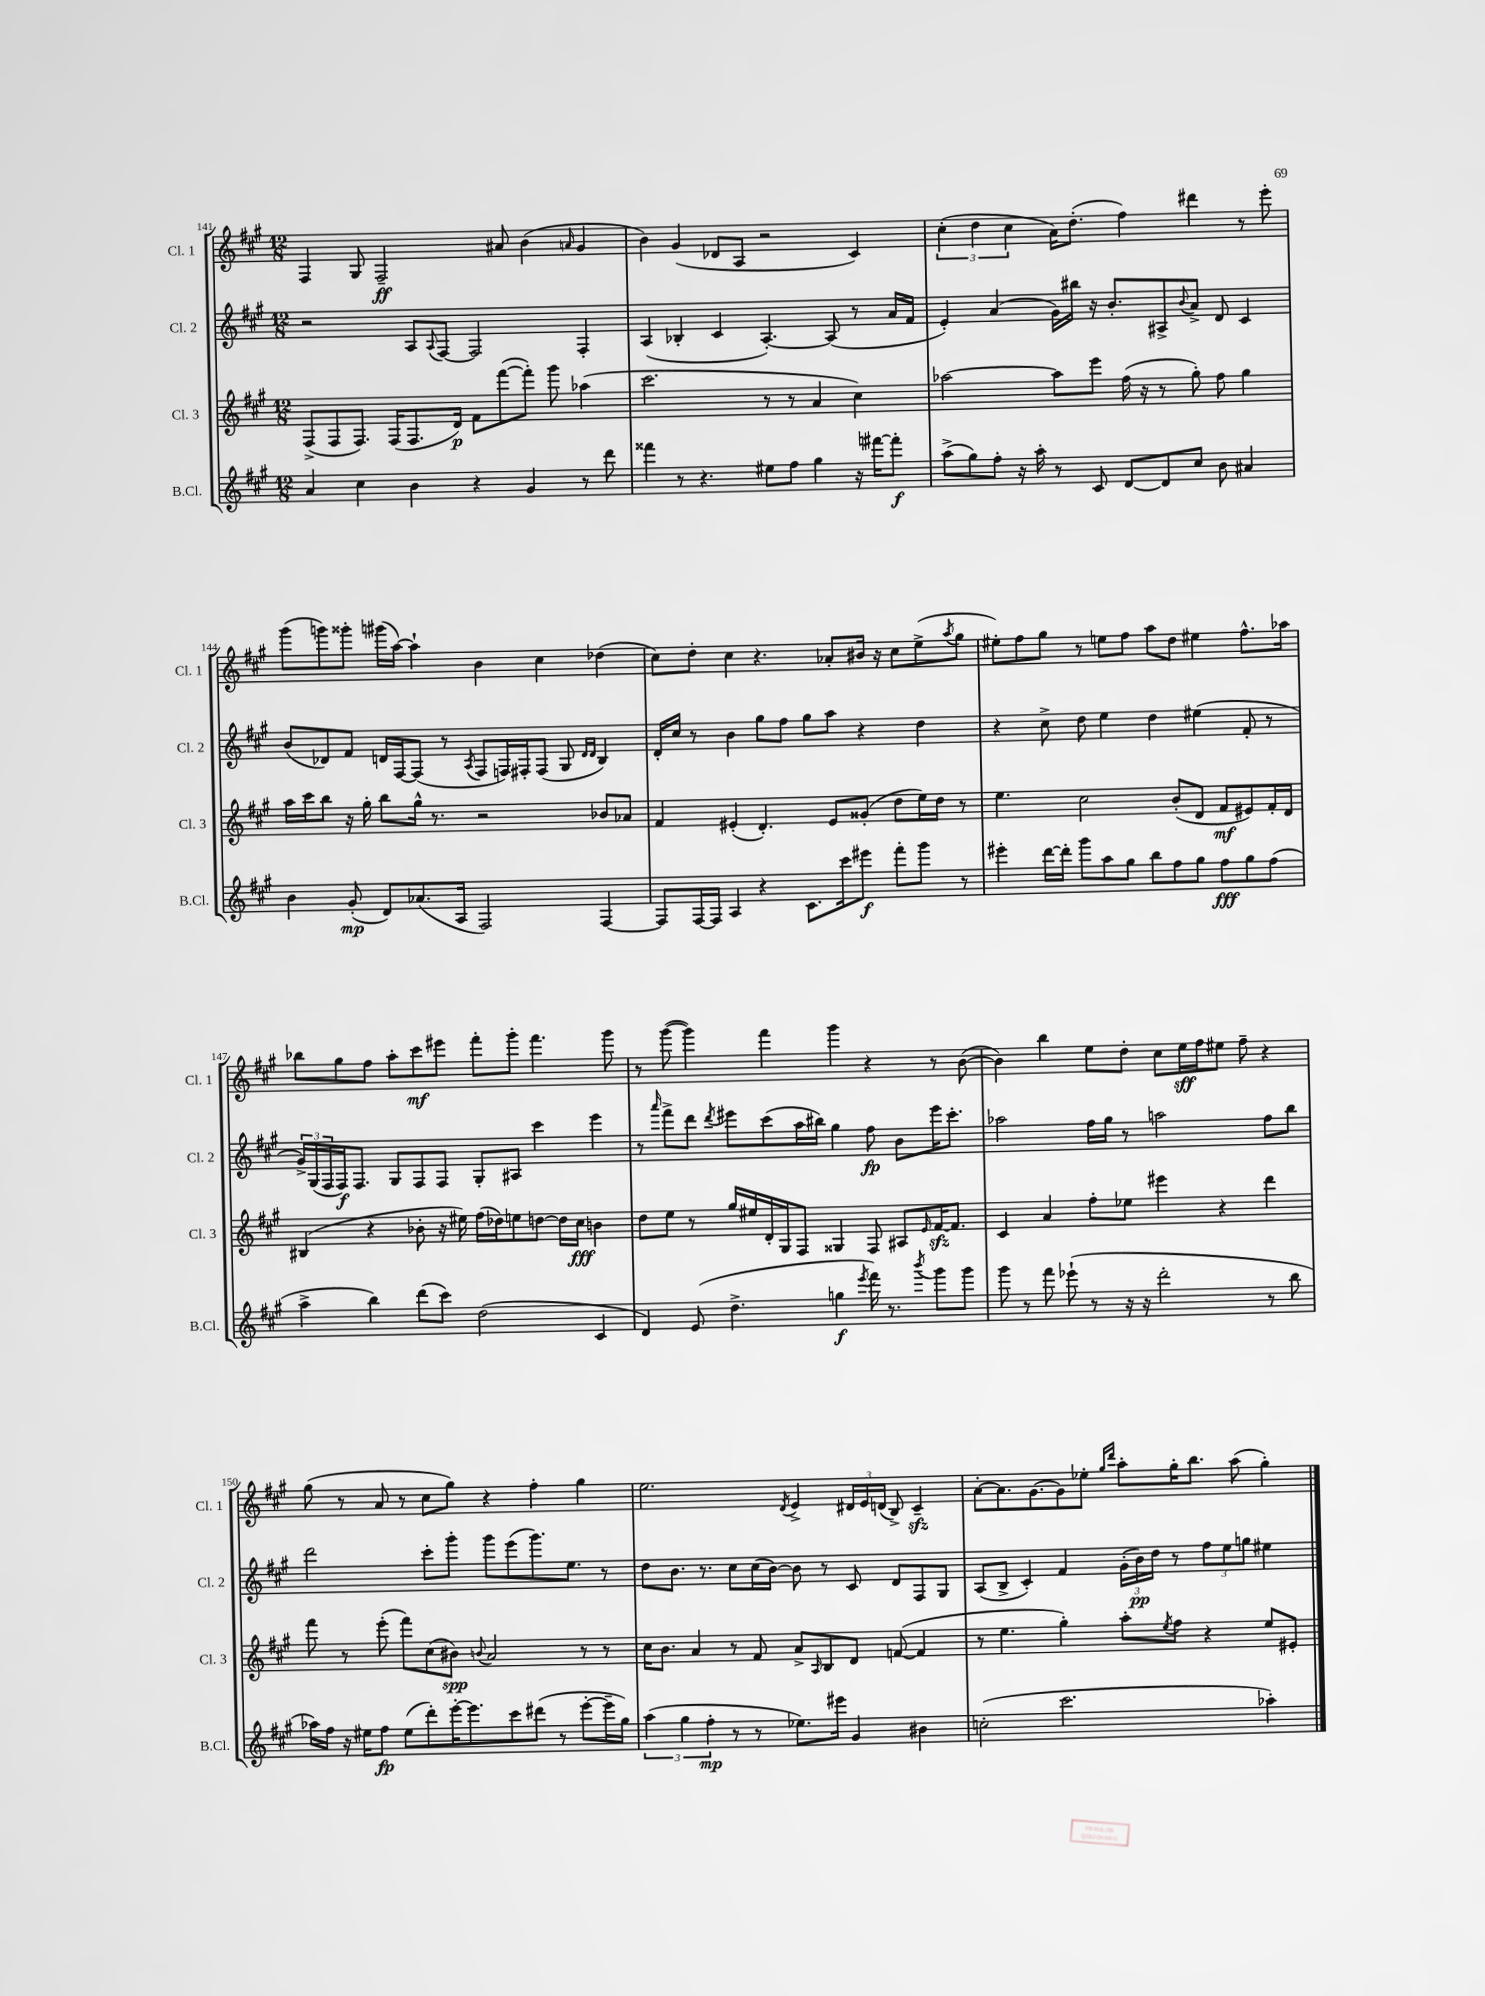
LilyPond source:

<<
\new StaffGroup <<
\new Staff = "s0" \with { instrumentName = "Cl. 1" shortInstrumentName = "Cl. 1" } {
    \clef treble \key a \major \numericTimeSignature \time 12/8
    fis4 gis8 fis2--\ff ais'8 b'4( \grace { a'16 } gis'4 |
    b'4) gis'4( des'8 a8 r2 cis'4) |
    \tuplet 3/2 { cis''4-.( d''4 cis''4 } a'16) d''8.-.( fis''4) dis'''4 r8 e'''8-. |
    gis'''8( g'''8) gisis'''8-. gis'''16( a''16~) a''4-! b'4 cis''4 des''4( |
    cis''8) d''8-. cis''4 r4. aes'8-. bis'16 r16 cis''8 e''8->( \acciaccatura { a''8 } gis''8 |
    eis''8-.) fis''8 gis''8 r8 e''8 fis''8 a''8 d''8 eis''4 fis''8.-^ aes''16 |
    bes''8 gis''8 fis''8 a''8-. cis'''8\mf eis'''8 fis'''8-. gis'''8-. fis'''4. gis'''8 |
    r8 gis'''8~( gis'''4) fis'''4 gis'''4 r4 r8 b'8~( |
    b'4) b''4 e''8 d''8-. cis''8 e''16\sff fis''16 eis''8 fis''8-- r4 |
    gis''8( r8 a'8 r8 cis''8 gis''8) r4 fis''4-. gis''4 |
    e''2. \acciaccatura { d'8 } e'4-> \tuplet 3/2 { dis'16 e'16 d'16( } b8->) cis'4--\sfz |
    a'8~-. a'8. gis'8.~ gis'8 ees''8-. \grace { gis''16 d'''16 } a''8-. gis''16-. b''8. a''8( gis''4-.) \bar "|." |
}
\new Staff = "s1" \with { instrumentName = "Cl. 2" shortInstrumentName = "Cl. 2" } {
    \clef treble \key a \major \numericTimeSignature \time 12/8
    r2 a8 \appoggiatura { a8 } fis8~ fis2 fis4-. |
    a4( bes4-. cis'4 a4.~-.) a8( r8 a'16 fis'16 |
    e'4-.) a'4( gis'16) bis''16 r16 b'8.-. ais8-> \appoggiatura { b'8 } a'8-> d'8 cis'4 |
    b'8( des'8) fis'8 d'16 fis16~ fis8( r8 \acciaccatura { a8 } fis8 f16) fis16-. fis8( gis8 \grace { d'16 d'16 } b4) |
    d'16-. cis''16 r8 b'4 gis''8 fis''8 gis''8 a''8 r4 d''4 |
    r4 cis''8-> d''8 e''4 d''4 eis''4( fis'8-. r8 |
    \tuplet 3/2 { gis'16->) gis16( fis16 } fis16\f) fis8. gis8 fis8 fis8 gis8-. ais8 cis'''4 e'''4 |
    r8 \grace { a'''16 } fis'''8-> d'''8 \acciaccatura { d'''8 } eis'''8 cis'''8( a''16 bis''16) gis''4 fis''8\fp b'8 eis'''16 cis'''8.-. |
    aes''2 fis''16 gis''16 r8 a''2 fis''8 b''8 |
    d'''2 cis'''8-. gis'''8-. gis'''8 e'''8( gis'''8.) e''8. r8 |
    d''8 b'8. r8. cis''8 cis''16( b'16~) b'8 r8 cis'8 d'8 fis8 gis8 |
    a8( b8-> cis'4-.) fis'4 \tuplet 3/2 { gis'16-.( b'16\pp) d''16 } r8 \tuplet 3/2 { fis''8 e''8 g''8 } eis''4 \bar "|." |
}
\new Staff = "s2" \with { instrumentName = "Cl. 3" shortInstrumentName = "Cl. 3" } {
    \clef treble \key a \major \numericTimeSignature \time 12/8
    fis8->( fis8 fis8.) fis16( fis8. d'16\p) fis'8 fis'''8~( fis'''8-.) gis'''8 aes''4( |
    cis'''2. r8 r8 a'4 cis''4) |
    aes''2~ aes''8 e'''8 fis''16( r16 r8 gis''8-.) fis''8 gis''4 |
    a''16 cis'''16 b''8 r16 gis''16-. b''8 gis''16-^ r8. r2 bes'8 aes'8 |
    fis'4 eis'4-.( d'4.-.) eis'8 gisis'8-.( d''8 e''16) d''16 r8 |
    e''4. cis''2 b'8-.( d'8 fis'8\mf eis'8) fis'16-. d'16 |
    bis4( r4 bes'8-. r16 eis''16) fis''16( des''16) e''8 d''8~ d''16 cis''16\fff b'4 |
    d''8 e''8 r8 gis''16 eis''16 d'16-. gis16 fis8 gisis4 fis8 ais8 \grace { e'16 } fis'16~\sfz fis'8. |
    cis'4 a'4 fis''8-. ees''8 eis'''4 r4 d'''4 |
    fis'''8 r8 e'''8-.( fis'''8) cis''8( bis'8\spp) \appoggiatura { b'8 } a'2 r8 r8 |
    cis''16 b'8. a'4 r8 fis'8 a'8-> \grace { a16 } b8 d'8 f'8~( f'4 |
    r8 e''4. gis''4-.) a''8-. \acciaccatura { e''8 } fis''8 r4 e''8 eis'8-. \bar "|." |
}
\new Staff = "s3" \with { instrumentName = "B.Cl." shortInstrumentName = "B.Cl." } {
    \clef treble \key a \major \numericTimeSignature \time 12/8
    a'4 cis''4 b'4 r4 gis'4 r8 d'''8 |
    fisis'''4 r8 r4. eis''8 fis''8 gis''4 r16 fis'''16~ fis'''8-.\f |
    a''8->( gis''8) fis''8-. r16 a''16-. r8 cis'8 d'8~ d'8 cis''8 b'8 ais'4 |
    b'4 gis'8-.\mp( d'8) aes'8.( a16 fis2) fis4~ |
    fis8 fis16~ fis16 a4 r4 cis'8. cis'''16 eis'''8\f fis'''8-. gis'''8 r8 |
    eis'''4-. d'''16~ d'''16-. gis'''8 a''8 gis''8 b''8 fis''8 gis''8 fis''8\fff gis''8 fis''8( |
    a''4-> b''4) d'''8( cis'''8) d''2( cis'4 |
    d'4) e'8( d''4.-> g''4\f \acciaccatura { e'''8 } fis'''16) r8. \acciaccatura { b'''8 } gis'''8 gis'''8 |
    gis'''8 r8 fis'''8 ees'''8-!( r8 r16 r16 d'''2-. r8 b''8 |
    aes''16) fis''16 r16 eis''16 fis''8\fp eis''8( d'''8-.) e'''16~-. e'''8. cis'''8 dis'''8( r8 e'''8~-. e'''16-- gis''16) |
    \tuplet 3/2 { a''4( gis''4 fis''4-.\mp } r8 r8 ees''8.) eis'''16 gis'4 bis'4 |
    c''2-.( cis'''2. aes''4-.) \bar "|." |
}
>>
>>
\layout { \context { \Score currentBarNumber = #141 } }
